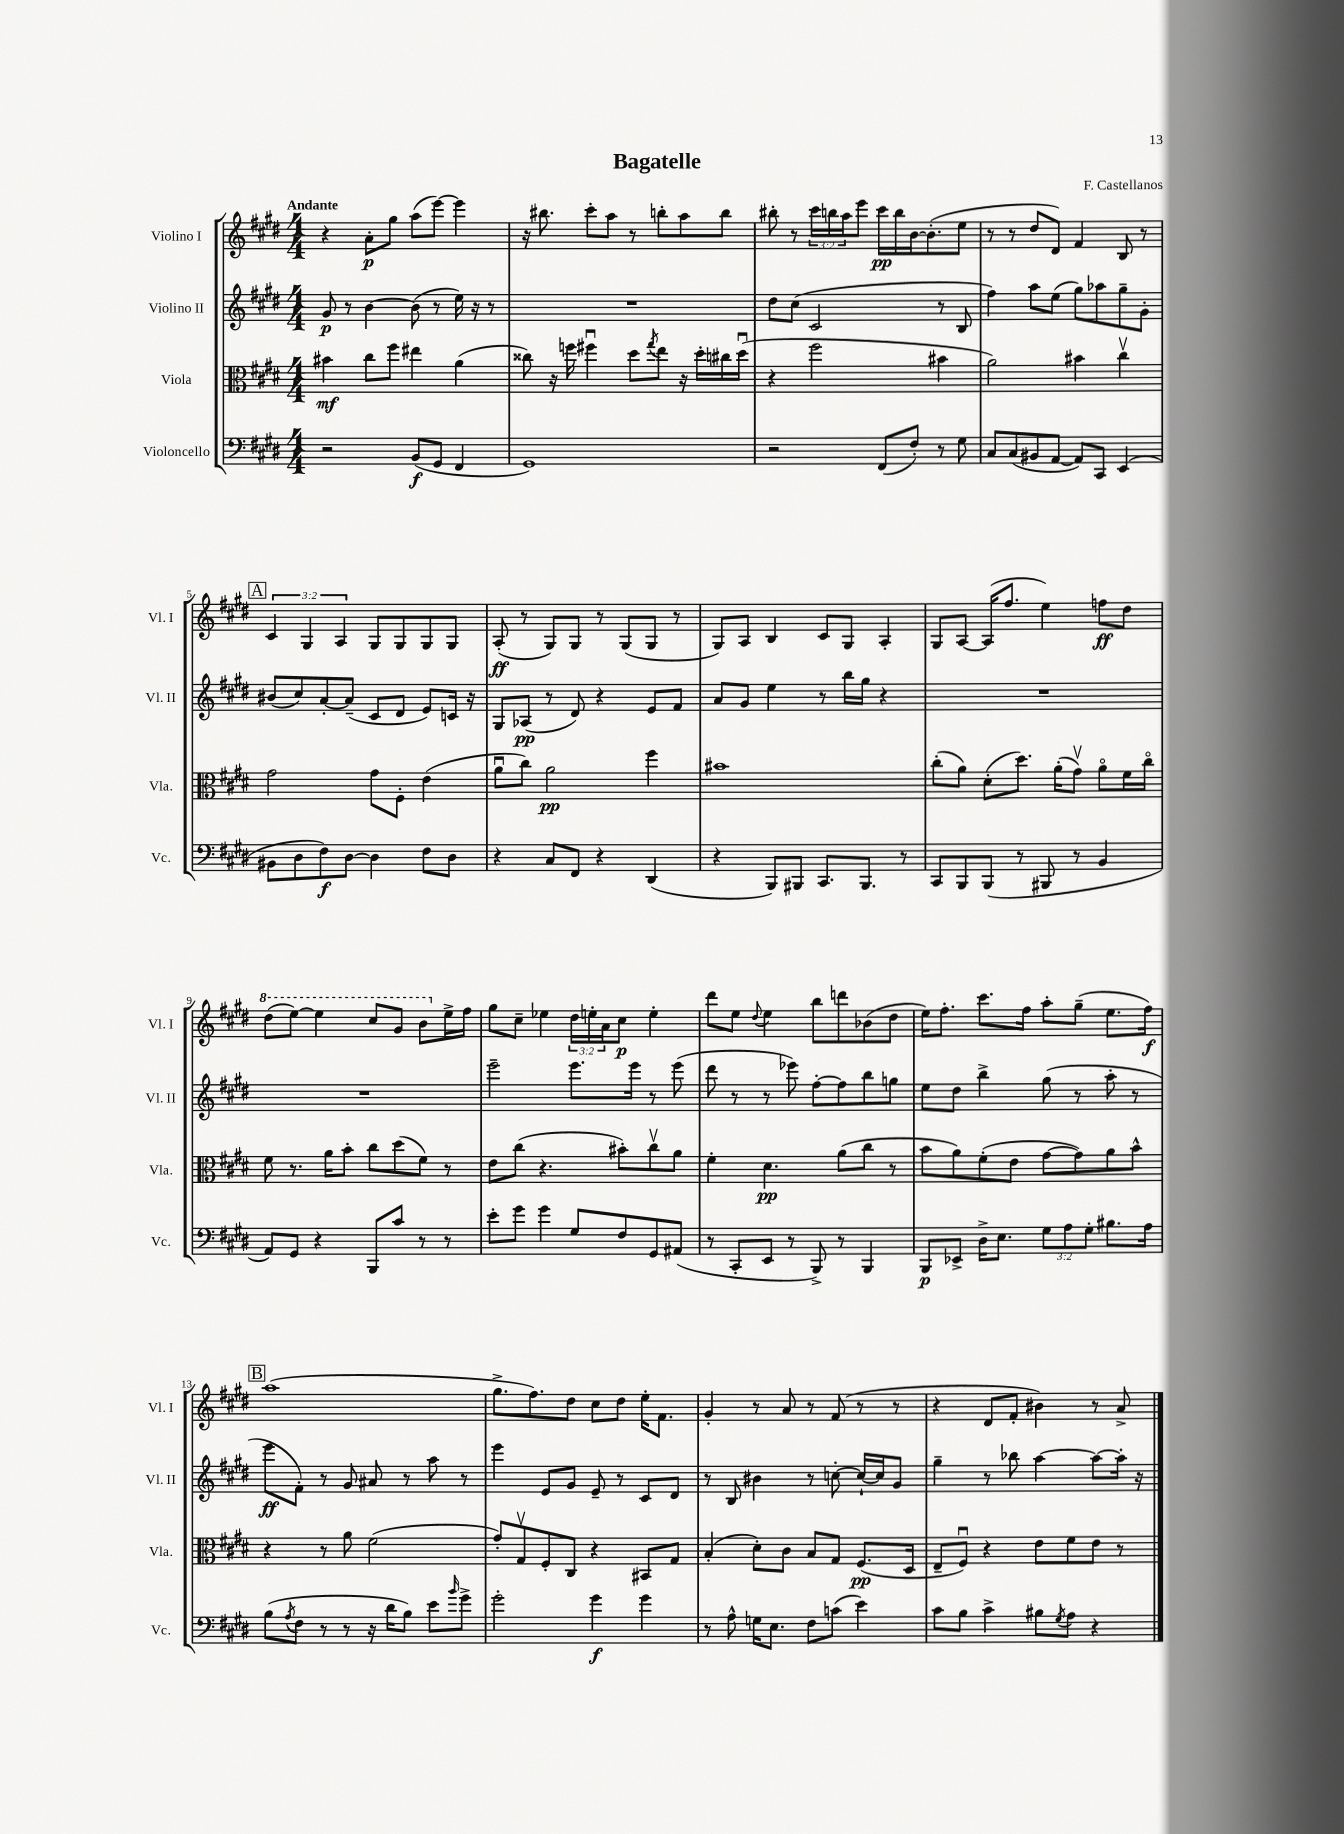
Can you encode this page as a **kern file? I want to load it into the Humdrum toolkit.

**kern	**kern	**kern	**kern
*staff4	*staff3	*staff2	*staff1
*clefF4	*clefC3	*clefG2	*clefG2
*k[f#c#g#d#]	*k[f#c#g#d#]	*k[f#c#g#d#]	*k[f#c#g#d#]
*M4/4	*M4/4	*M4/4	*M4/4
2r	4b#	8g#	4r
.	.	8r	.
.	8cc#	[4b	8a'
.	8ff#	.	8gg#
(8BB	4ee#	(8b]	(8aa
8GG#	.	8r	[8eee)
4FF#	(4a	16ee)	4eee]
.	.	16r	.
.	.	8r	.
=	=	=	=
1GG#)	8cc##)	1r	16r
.	.	.	8.bb#
.	16r	.	.
.	16ff	.	.
.	4ff#u	.	8ccc#'
.	.	.	8aa
.	8dd#	.	8r
.	8qgg#	.	.
.	8ee	.	8bb'
.	16r	.	8aa
.	16dd#'	.	.
.	16cc#	.	8bb
.	(16dd#u	.	.
=	=	=	=
2r	4r	8dd#	8bb#'
.	.	(8cc#	8r
.	2ff#	2c#	24ccc#
.	.	.	24bb
.	.	.	24aa
.	.	.	8eee
(8FF#	.	.	16ccc#
.	.	.	16bb
8F#')	.	.	[16b
.	.	.	(8.b']
8r	4b#	8r	.
8G#	.	8B	8ee
=	=	=	=
8C#	2a)	4ff#)	8r
(8C#	.	.	8r
8BB#	.	8aa	8dd#
[8AA	.	(8ee	8d#)
8AA])	4b#	8gg#)	4f#
8CC#	.	8aa-	.
(4EE	4cc#v	8gg#~	8B
.	.	8g#'	8r
=	=	=	=
8BB#	2g#	(8b#	6c#
8D#	.	8cc#)	.
.	.	.	6G#
8F#)	.	[8a'	.
.	.	.	6A
[8D#	.	(8a~]	.
4D#]	8g#	8c#	8G#
.	8F#'	8d#	8G#
8F#	(4e	8e)	8G#
8D#	.	16c	8G#
.	.	16r	.
=	=	=	=
4r	8au	8G#	(8A'
.	8cc#)	(8A-	8r
8C#	2a	8r	8G#)
8FF#	.	8d#)	8G#
4r	.	4r	8r
.	.	.	(8G#
(4DD#	4ff#	8e	8G#
.	.	8f#	8r
=	=	=	=
4r	1b#	8a	8G#)
.	.	8g#	8A
8BBB)	.	4ee	4B
8BBB#	.	.	.
8.CC#	.	8r	8c#
.	.	16bb	8G#
8.BBB#	.	16gg#	.
.	.	4r	4A'
8r	.	.	.
=	=	=	=
8CC#	(8cc#'	1r	8G#
8BBB	8a)	.	[8A
(8BBB	(8d#'	.	(16A]
.	.	.	8.ff#
8r	8.dd#)	.	.
8BBB#	.	.	4ee)
.	(16a'	.	.
8r	8g#v)	.	.
4BB	8ao	.	8ff
.	16f#	.	8dd#
.	16cc#o	.	.
=	=	=	=
8AA)	8f#	1r	(8ddd#
8GG#	8.r	.	[8eee)
4r	.	.	4eee]
.	16a	.	.
.	8b'	.	.
8BBB	8cc#	.	8ccc#
8c#	(8dd#	.	8gg#
8r	8f#)	.	8bb
8r	8r	.	16ee^
.	.	.	16ff#
=	=	=	=
8e'	8e	2eee~	8gg#
8g#	(8cc#	.	8cc#~
4g#	4.r	.	4ee-
8G#	.	8.eee	24dd#
.	.	.	24ee'
.	.	.	24a
8F#	8b#')	.	8cc#
.	.	16eee	.
8GG#	8cc#v	8r	4ee'
(8AA#	8a	(8eee	.
=	=	=	=
8r	4f#'	8ddd#	8ddd#
8CC#'	.	8r	8ee
.	.	.	8qqdd#
8EE	4.d#	8r	4ee
8r	.	8eee-)	.
8BBB^)	.	[8ff#'	8bb
8r	(8a	8ff#]	8ddd
4BBB	8cc#	8bb	(8b-
.	8r	8gg	8dd#
=	=	=	=
8BBB	8b	8ee	16ee)
.	.	.	8.ff#'
8EE-^	8a)	8dd#	.
16D#^	(8f#'	4bb^	8.ccc#
8.E	.	.	.
.	8e	.	.
.	.	.	16ff#
12G#	[8g#	(8gg#	8aa'
12A	.	.	.
.	8g#])	8r	(8gg#~
12G#'	.	.	.
8.B#	8a	8aa'	8.ee
.	8b^^	8r	.
16A	.	.	16ff#)
=	=	=	=
(8B	4r	8eee	(1aa
8qA	.	.	.
8F#	.	8f#')	.
8r	8r	8r	.
8r	8a	8g#	.
16r	(2f#	8a#	.
16d#	.	.	.
8B)	.	8r	.
8e	.	8aa	.
16qqb	.	.	.
8g#^	.	8r	.
=	=	=	=
2g#'	8g#')	4eee	8.gg#^
.	8G#v	.	.
.	.	.	8.ff#)
.	8F#'	8e	.
.	8C#	8g#	8dd#
4g#	4r	8e~	8cc#
.	.	8r	8dd#
4g#	8BB#	8c#	16ee'
.	.	.	8.f#
.	8G#	8d#	.
=	=	=	=
8r	(4B'	8r	4g#'
8A^^	.	8B	.
16G	8d#')	4b#	8r
8.E	.	.	.
.	8c#	.	8a
8F#	8B	8r	8r
(8c	8G#	[8cc'	(8f#
4e)	(8.F#	16cc`_	8r
.	.	16cc]	.
.	.	8g#	8r
.	16D#	.	.
=	=	=	=
8c#	8E~	4gg#~	4r
8B	8F#u)	.	.
4c#^	4r	8r	8d#
.	.	8bb-	8f#'
8B#	8e	[4aa	4b#)
8qG#	.	.	.
8A	8f#	.	.
4r	8e	8aa_	8r
.	8r	16aa']	8a^
.	.	16r	.
==	==	==	==
*-	*-	*-	*-
